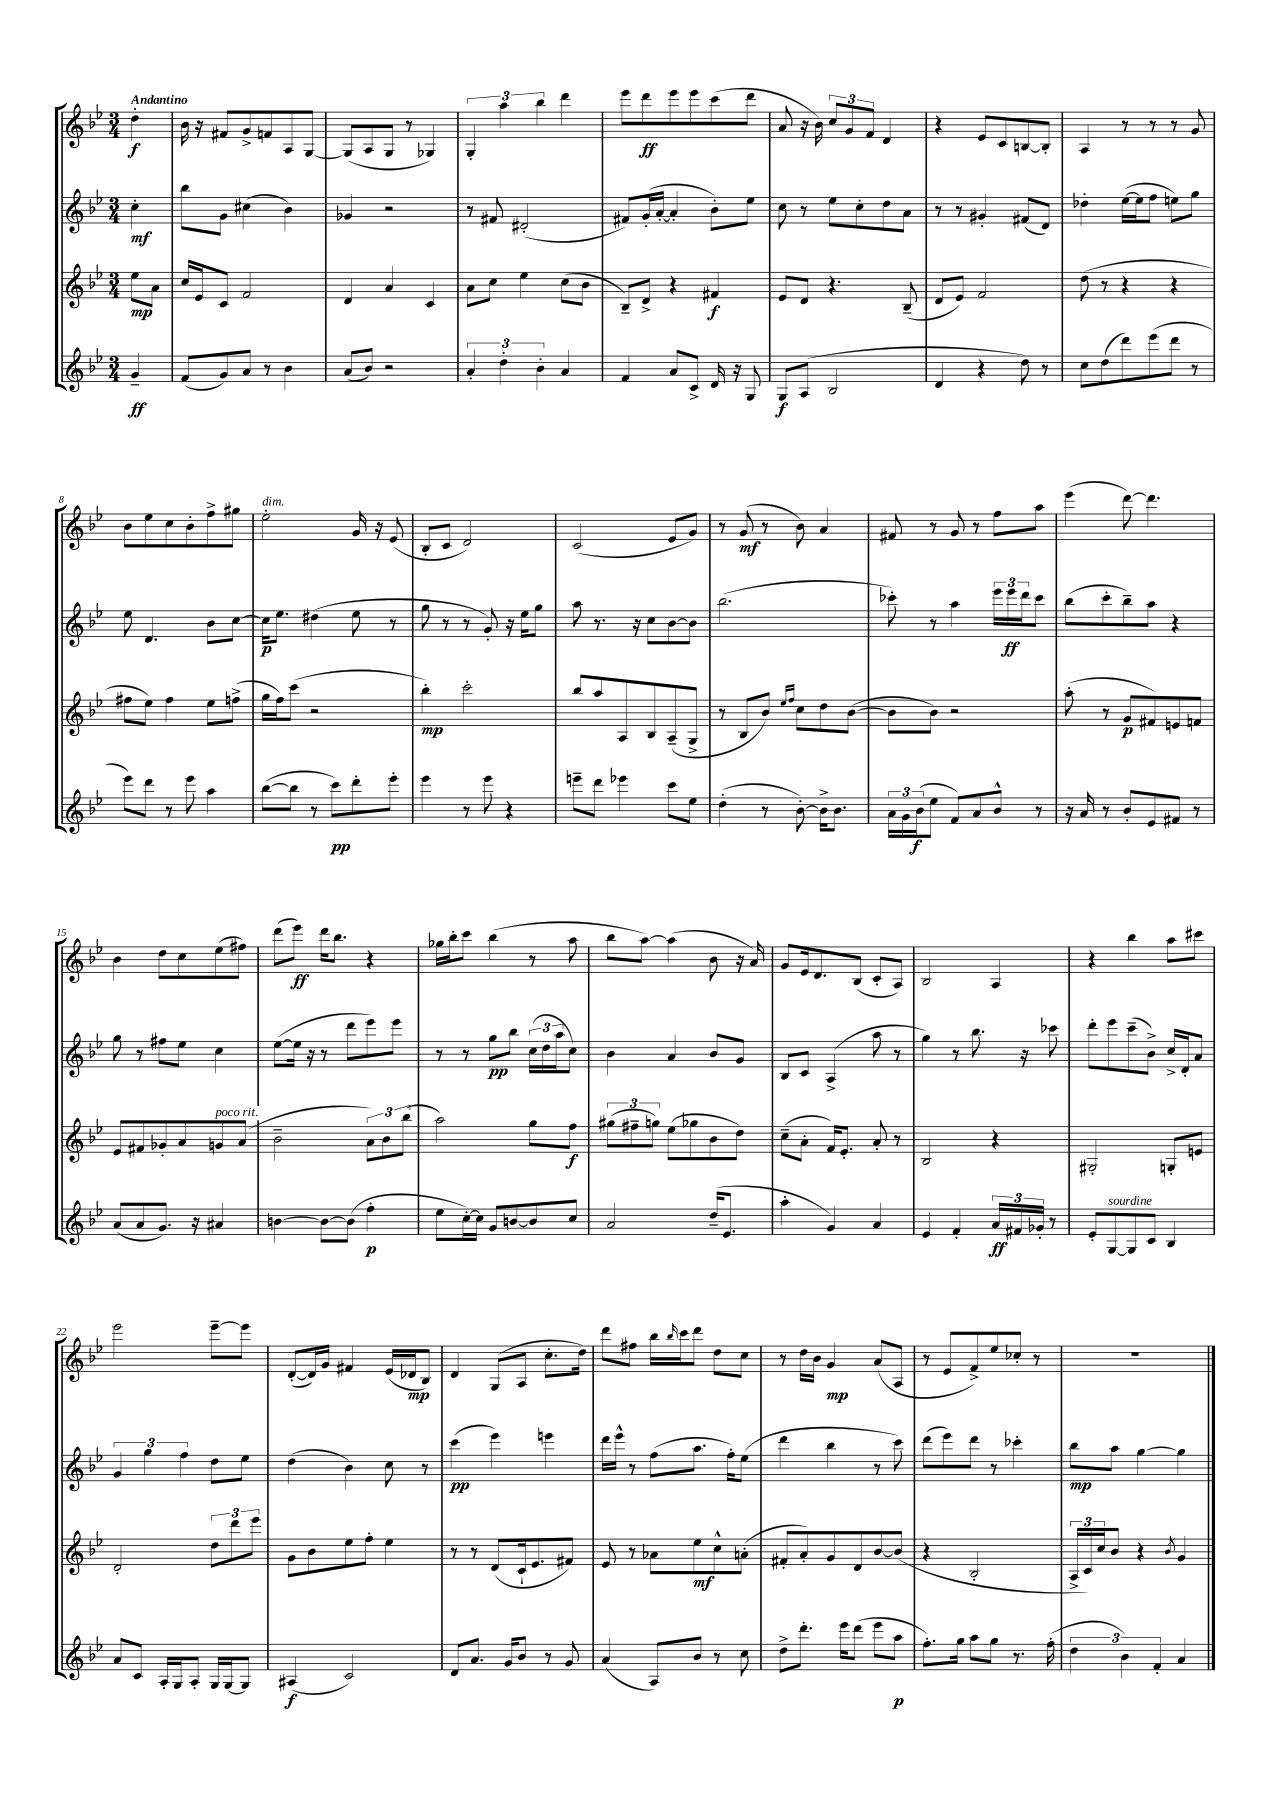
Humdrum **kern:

**kern	**kern	**kern	**kern
*staff4	*staff3	*staff2	*staff1
*clefG2	*clefG2	*clefG2	*clefG2
*k[b-e-]	*k[b-e-]	*k[b-e-]	*k[b-e-]
*M3/4	*M3/4	*M3/4	*M3/4
4g~	8ee-	4cc'	4dd'
.	8a	.	.
=	=	=	=
(8f	16cc	8bb-	16b-
.	16e-	.	16r
8g)	8c	8g	8f#
8a	2f	(4cc#	8g^
8r	.	.	8f
4b-	.	4b-)	8A
.	.	.	[8G
=	=	=	=
(8a	4d	4g-	(8G]
8b-)	.	.	8A
2r	4a	2r	8G
.	.	.	8r
.	4c	.	4G-)
=	=	=	=
6a'	8a	8r	6G'
.	8cc	8f#	.
6dd'	.	.	6aa
.	4ee-	(2d#'	.
6b-'	.	.	6bb-
4a	(8cc	.	4ddd
.	8b-	.	.
=	=	=	=
4f	8B-~)	8f#)	8eee-
.	8d^	(16g'	8ddd
.	.	[16a'	.
8a	4r	4a']	8eee-
8c^	.	.	8eee-
16d	4f#	8b-')	(8ccc
16r	.	.	.
8G	.	8ee-	8ddd
=	=	=	=
8G	8e-	8cc	8a
(8A	8d	8r	16r
.	.	.	16b-)
2B-	4.r	8ee-	12cc
.	.	.	12g
.	.	8cc'	.
.	.	.	12f
.	.	8dd	4d
.	(8B-~	8a	.
=	=	=	=
4d	8d	8r	4r
.	8e-)	8r	.
4r	2f	4g#'	8e-
.	.	.	8c
8dd)	.	(8f#	[8B
8r	.	8d)	8B']
=	=	=	=
8cc	(8dd	4dd-'	4A
(8dd	8r	.	.
8ddd)	4r	([16ee-	8r
.	.	16ee-]	.
(8eee-	.	8ff	8r
8ddd	4r	8ee)	8r
8r	.	8gg	8g
=	=	=	=
8eee-)	8ff#	8ee-	8b-
8ddd	8ee-)	4.d	8ee-
8r	4ff#	.	8cc
8eee-	.	.	8b-'
4aa	8ee-	8b-	8ff^
.	(8ff^	[8cc	8gg#
=	=	=	=
([8bb-	16gg	16cc]	2ee-'
.	16ff)	8.ee-	.
8bb-]	(8ccc	.	.
8r	2r	(4dd#	.
8ccc)	.	.	.
8ddd'	.	8ee-	16g
.	.	.	16r
8eee-'	.	8r	(8e-
=	=	=	=
4eee-	4bb-')	8gg	8B-'
.	.	8r	8c
8r	2ccc'	8r	2d)
8eee-	.	8g')	.
4r	.	16r	.
.	.	16ee-	.
.	.	8gg	.
=	=	=	=
8eee~	8bb-	8aa	(2c
8ddd	8aa	8.r	.
4eee-	8A	.	.
.	.	16r	.
.	8B-	8cc	.
8ccc	(8A~	[8b-	8e-
8ee-	8G^	8b-]	8g)
=	=	=	=
(4dd'	8r	(2.bb-	8r
.	8B-	.	(8g
8r	8b-)	.	8r
.	16qqee-	.	.
.	16qqff	.	.
[8b-')	8cc	.	8b-)
16b-^]	8dd	.	4a
8.b-	.	.	.
.	([8b-	.	.
=	=	=	=
24a	8b-]	8ccc-')	8f#
24g	.	.	.
(24b-	.	.	.
8ee-	8b-)	8r	8r
8f)	2r	4aa	8g
8a	.	.	8r
8b-^^	.	24eee-	8ff
.	.	24eee-	.
.	.	24ddd	.
8r	.	8ccc-	8aa
=	=	=	=
16r	(8aa'	(8bb-	(4eee-
16a	.	.	.
8r	8r	8ccc'	.
8b-'	8g	8bb-~)	[8ddd)
8e-	8f#)	8aa	4.ddd]
8f#	8e	4r	.
8r	8f	.	.
=	=	=	=
(8a	8e-	8gg	4b-
8a	8f#	8r	.
8.g)	8g-'	8ff#	8dd
.	8a	8ee-	8cc
16r	.	.	.
4a#	8g	4cc	(8ee-
.	(8a	.	8ff#)
=	=	=	=
[4b	2b-~	([8ee-	(8ddd
.	.	16ee-]	8eee-)
.	.	16r	.
8b_	.	8r	16ddd
.	.	.	8.bb-
(8b]	.	8ddd	.
4ff'	12a)	8eee-)	4r
.	12b-	.	.
.	.	8eee-	.
.	(12bb-	.	.
=	=	=	=
8ee-	2aa)	8r	16gg-
.	.	.	16bb-'
[16cc')	.	8r	8ccc
16cc]	.	.	.
8g	.	8gg	(4bb-
[8b	.	8bb-	.
8b]	8gg	(24cc	8r
.	.	24dd	.
.	.	24aa	.
8cc	8ff	8cc)	8aa
=	=	=	=
2a	(12gg#	4b-	8bb-
.	12ff#~	.	.
.	.	.	[8aa)
.	12gg)	.	.
.	(8ee-	4a	(4aa]
.	8gg-	.	.
(16dd~	8b-	8b-	8b-
8.e-	.	.	.
.	8dd)	8g	16r
.	.	.	16a)
=	=	=	=
4aa'	(8cc~	8B-	8g
.	8a'	8c	16e-
.	.	.	8.d
4g)	16f)	(4A^	.
.	8.e-'	.	.
.	.	.	(8B-
4a	8a'	8aa	8c'
.	8r	8r	8A)
=	=	=	=
4e-	2B-	4gg)	2B-
4f'	.	8r	.
.	.	8.bb-	.
24a	4r	.	4A
24f#	.	.	.
.	.	16r	.
24g-'	.	.	.
8r	.	8ccc-	.
=	=	=	=
8e-'	2G#'	8ddd'	4r
[8G	.	8eee-	.
8G]	.	(8ccc~	4bb-
8c	.	8b-^)	.
4B-	8G'	16cc^	8aa
.	.	16d'	.
.	8e	8a	8ccc#
=	=	=	=
8a	2d'	6g	2eee-
8c	.	.	.
.	.	6gg	.
16A'	.	.	.
16G	.	.	.
.	.	6ff	.
8A'	.	.	.
16G	12dd	8dd	[8eee-~
[16G	.	.	.
.	12ddd	.	.
8G]	.	8ee-	8eee-]
.	12eee-	.	.
=	=	=	=
(4A#	8g	(4dd	([8d'
.	8b-	.	16d])
.	.	.	16g
2c)	8ee-	4b-)	4f#
.	8ff'	.	.
.	4ee-	8cc	(16e-
.	.	.	16d-
.	.	8r	8B-)
=	=	=	=
8d	8r	(4ccc	4d
8.a	8r	.	.
.	(8d	4eee-)	(8G
16g	.	.	.
8b-	16c`	.	8A
.	8.e-	.	.
8r	.	4eee	8.cc'
8g	8f#)	.	.
.	.	.	16dd)
=	=	=	=
(4a	8e-	16ddd	8ddd
.	.	16eee-^^	.
.	8r	8r	8ff#
8A)	8a-	(8ff	16bb-
.	.	.	16qqbb-
.	.	.	16ccc
8b-	8ee-	8.aa	8ddd
8r	8cc^^	.	8dd
.	.	16ff')	.
8cc	(8a'	(8ee-	8cc
=	=	=	=
8dd^	8f#'	4ddd	8r
8.ddd'	8a')	.	16dd
.	.	.	16b-
.	8g	4bb-	4g
16eee-	.	.	.
(8ddd	8d	.	.
8eee-	[8b-	8r	(8a
8aa	(8b-]	8ccc)	8A
=	=	=	=
8.ff')	4r	(8ddd	8r
.	.	8eee-)	8e-
16gg	.	.	.
8aa	2B-'	8ddd	8f^)
8gg	.	8r	8ee-
8.r	.	4ccc-'	8cc-'
.	.	.	8r
(16ff'	.	.	.
=	=	=	=
6dd	24A^	8bb-	2.r
.	24c)	.	.
.	24cc	.	.
.	8b-	8aa	.
6b-)	.	.	.
.	4r	[4gg	.
6f'	.	.	.
.	8qb-	.	.
4a	4g	4gg]	.
==	==	==	==
*-	*-	*-	*-
